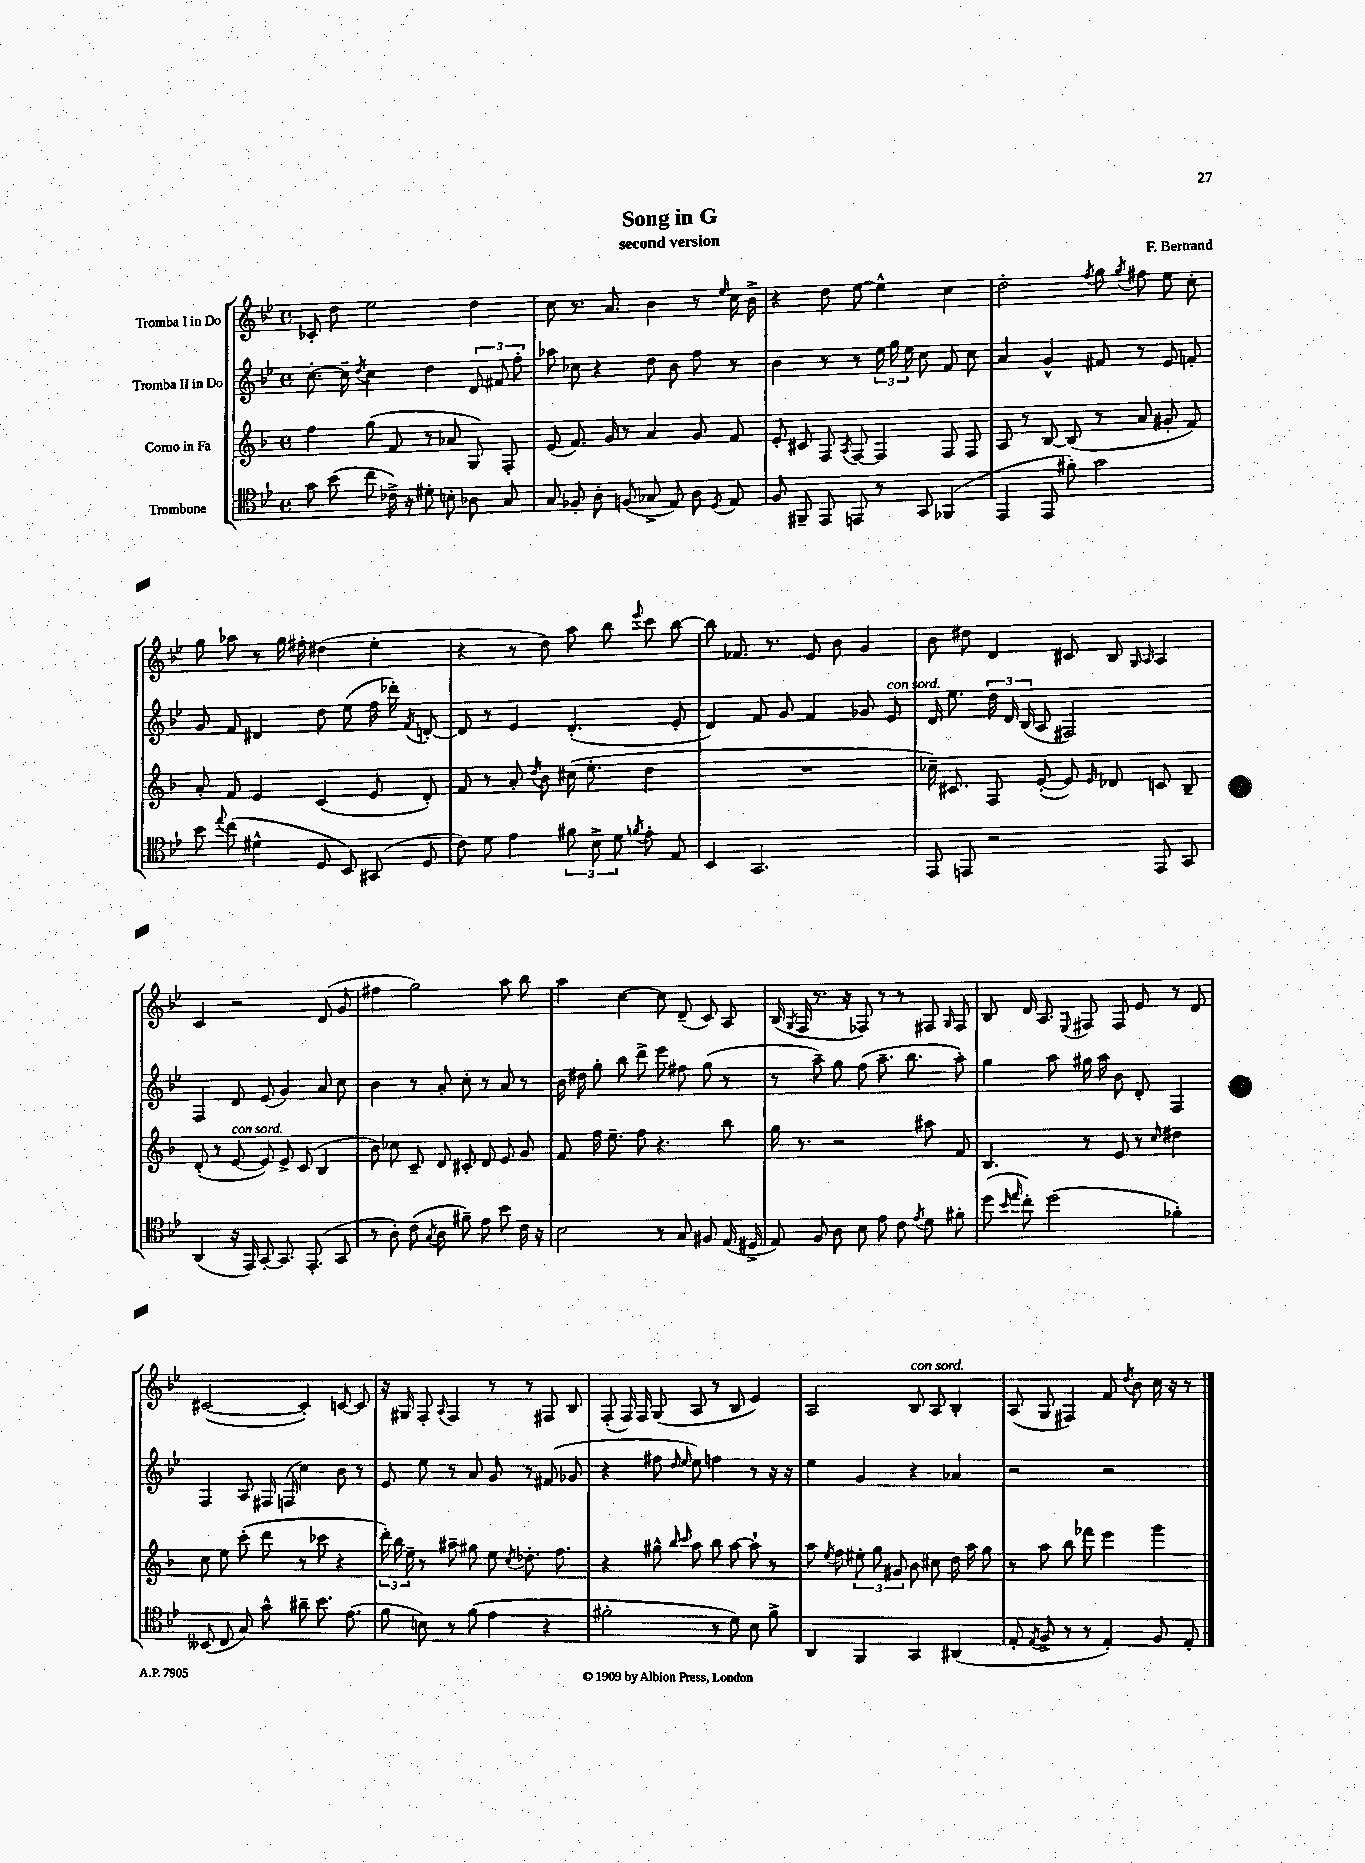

**kern	**kern	**kern	**kern
*part4	*part3	*part2	*part1
*staff4	*staff3	*staff2	*staff1
*I"Trombone	*I"Corno in Fa	*I"Tromba II in Do	*I"Tromba I in Do
*clefC4	*clefG2	*clefG2	*clefG2
*k[b-e-]	*k[b-]	*k[b-e-]	*k[b-e-]
*M4/4	*M4/4	*M4/4	*M4/4
*met(c)	*met(c)	*met(c)	*met(c)
=1	=1	=1	=1
8g\	4ff\	[8.cc'\	8c-X'/
(8b-\	.	.	8dd\
.	.	16cc~\]	.
.	.	8qdd/	.
8cc\	(8gg\	4cc\	2ee-\
16c-X^\)	8f/	.	.
16r	.	.	.
8d#X'\	8r	4dd\	.
8Bn'\	8a-X/	.	.
8A-X\	8G/)	12d/	4dd\
.	.	12f#X/	.
8G/	8F'/	.	.
.	.	12ff'\	.
=2	=2	=2	=2
8G/	(8e/	8aa-X\	8cc\
8F-X'/	8.f/)	8cc-X\	8.r
8A'\	.	4r	.
.	16g/	.	8.a/
(8Fn/	8r	.	.
8G-X^/	4a/	8dd\	4b-\
8E-/)	.	8b-\	.
8A\	8g/	8ff\	8r
8qD/	.	.	16qqee-/
8E-/	8f/	8r	16cc\
.	.	.	16b-^\
=3	=3	=3	=3
8F/	8e'/	4b-\	4r
8FF#X~/	8c#X/	.	.
8EE-/	8F/	8r	8dd\
.	8qA/	.	.
8EEn/	[8F/	8r	[8ee-\
8r	4F/]	24ee-\	4ee-^^\]
.	.	24gg\	.
.	.	24ee-\	.
8GG/	.	8cc\	.
(4FF-X/	8F/	8f/	4cc\
.	8F/	8cc\	.
=4	=4	=4	=4
4EE-/	8A/	4a/	2dd'\
.	8r	.	.
8EE-/	[8B-/	4g^^/	.
8f#X'\)	(8B-/]	.	.
.	.	.	8qff/
2g\	8r	8f#X/	8gg\
.	.	.	8qgg/
.	8a/	8r	8ff#X\
.	8g#X'/	8e-/	8ee-\
.	8f/)	8fn'/	8cc'\
!!LO:LB:g=z
=5	=5	=5	=5
8b-\	8a'/	8g/	8gg\
8qqee-/	.	.	.
(8cc\	8f/	8f/	8aa-X\
4d#X^^\	4e/	4d#X/	8r
.	.	.	16gg\
.	.	.	16ff#X'\
8D/	(4c/	8dd\	(4dd#X\
8BB-/)	.	(8ee-\	.
(8GG#X/	8e/	16ff\	4ee-'\
.	.	16ddd-X'\)	.
.	.	8qf/	.
8D/	8d'/)	[8dn'/	.
=6	=6	=6	=6
8c\)	8f/	8d/]	4r
8d\	8r	8r	.
4e-\	8a'/	4e-/	8r
.	8qdd/	.	.
.	8b-\	.	8dd\)
12f#X\	(16cc#X\	(4.d'/	8aa\
.	8.ee'\	.	.
12B-^\	.	.	.
.	.	.	8bb-\
12d\	.	.	.
8qfn/	.	.	8qqeee-/
8e-'\	4dd\	.	8ccc\
8E-/	.	8e-'/	[8bb-\
=7	=7	=7	=7
4BB-/	1r	4d/)	8bb-\]
.	.	.	8.f-X/
2.GG/	.	8f/	.
.	.	.	8.r
.	.	8g/	.
.	.	4f/	8e-/
.	.	.	8b-\
.	.	8g-X/	4g/
!	!	!LO:TX:a:i:t=con sord.	!
.	.	8e-/	.
=8	=8	=8	=8
8EE-/	16cc-X~\)	16d/	8b-\
.	8.c#X/	8.ee-\	.
8EEn/	.	.	8dd#X\
2r	8F/	24dd\	4d/
.	.	24d/	.
.	.	(24B-/	.
.	([8e'/	8A/	.
.	8e/])	2F#X/)	8c#X/
.	16qqe/	.	.
.	8d-X/	.	8B-/
.	.	.	16qqG/
.	.	.	16qqA/
8EE/	8cn/	.	4A/
8GG/	8B-~/	.	.
!!LO:LB:g=z
=9	=9	=9	=9
(4AA/	(8d'/	4F/	4c/
.	8r	.	.
!	!LO:TX:a:i:t=con sord.	!	!
16r	[8e/	8d/	2r
16EE-/)	.	.	.
[8GG'/	8e/])	(8e-/	.
8.GG/]	8e^/	4g/)	.
.	(8c/	.	.
(8.EE-'/	.	.	.
.	4B-/	8a/	(8d/
8GG/	.	8cc\	8g/
=10	=10	=10	=10
8r	8b-\)	4b-\	4ff#X\
8A'\)	8cc-X\	.	.
(8c\	8c~/	8r	2gg\)
8qG/	.	.	.
8A\	8d/	8a'/	.
8f#X~\)	8c#X'/	8cc'\	.
8e-\	8d/	8r	.
8b-\	8e/	8a/	8aa\
16c\	8g/	8r	8bb-\
16r	.	.	.
=11	=11	=11	=11
2B-\	8f/	16b-\	4aa\
.	.	16dd#X\	.
.	16ff\	8gg'\	.
.	8.ee~\	.	.
.	.	8bb-\	[4cc\
.	8ff\	8ddd^\	.
8r	4.r	8eee-\	8cc\]
8G/	.	8ff#X\	(8d~/
8F#X/	.	(8gg\	8c/)
(16E-/	8bb-\	8r	8A/
16D#X^/	.	.	.
=12	=12	=12	=12
8E-/)	16gg\	8r	(16B-/
.	.	.	8qG/
.	8.r	.	16F/
8F/	.	8aa~\)	8.r
8A\	2r	8gg\	.
.	.	.	16r
8B-\	.	(8ff\	8F-X/)
8e-\	.	8.aa~\	8r
8c\	.	.	8r
.	.	8.bb-\	.
8qe-/	.	.	.
8d\	8aa#X\	.	8F#X/
.	.	.	16qqG/
8f#X'\	8f/	8aa'\)	8F#/
=13	=13	=13	=13
(8dd\	4.B-/	4gg\	8B-/
16qqb-/	.	.	.
16qqee-/	.	.	.
8cc'\)	.	.	16d/
.	.	.	8.A/
(2dd\	.	8aa\	.
.	.	.	8qqE-/
.	8r	16gg#X\	8F#X/
.	.	16aa\	.
.	8e/	8b-\	8F#/
.	8r	8d'/	8e-/
.	16qqcc/	.	.
4f-X'\)	4dd#X\	4F/	8r
.	.	.	8d/
!!LO:LB:g=z
=14	=14	=14	=14
(8BB--X/	8cc\	4F/	([2c#X/
8C/	8ee\	.	.
8G/)	(8ccc'\	8A/	.
8g^^\	8ddd\	16F#X/	.
.	.	(16Fn/	.
8a#X~\	8r	4cc\)	4c#'/])
8.b-\	8ccc-X\	.	.
.	4r	8b-\	[8cn/
(8.e-\	.	.	.
.	.	8r	8c/]
=15	=15	=15	=15
8f\	24ddd'\)	8e-/	16r
.	24bb-\	.	.
.	.	.	16G#X/
.	24ee~\	.	.
8Bn\)	8r	8ee-\	8F'/
.	.	.	8qqA/
8r	8aa#X~\	8r	4F/
(8f\	8gg#X\	8a/	.
4e-\	8ee\	8g/	8r
.	8qcc/	.	.
.	8.dd-X'\	8r	8r
4r	.	(8f#X/	8F#X/
.	8.ff\	.	.
.	.	8g-X/	8B-/
=16	=16	=16	=16
2f#X'\	4r	4r	(8F'/
.	.	.	16F/)
.	.	.	16F/
.	8gg#X^^\	8ff#X\	(8G/
.	16qqbb-/	16qqdd/	.
.	16qqccc/	16qqee-/	.
.	8aa\	8ee-\)	8A/
8r	8bb-\	4ffn\	8r
8d\)	[8aa\	.	8B-/
8B-\	8aa`\]	8r	4e-/)
8f#^\	8r	16r	.
.	.	16r	.
=17	=17	=17	=17
4AA/	8aa\	4ee-\	2A/
.	8qee/	.	.
.	8ff\	.	.
4FF/	12ee#X'\	4g/	.
.	12gg\	.	.
.	12g#X/	.	.
!	!	!	!LO:TX:a:i:t=con sord.
4GG/	8b-\	4r	8B-/
.	8cc#X\	.	8A/
(4AA#X/	16dd\	4a-X/	4B-'/
.	16aa\	.	.
.	8gg\	.	.
=18	=18	=18	=18
8E-'/	8r	2r	(8A/
8qE-/	.	.	.
8F^/	8aa\	.	8G/
8r	8bb-\	.	4F#X/)
8r	8fff-X\	.	.
4E-'/)	4eee\	2r	8f/
.	.	.	8qdd/
.	.	.	8b-\
8F/	4ggg\	.	16cc\
.	.	.	16r
8E-'/	.	.	8r
==	==	==	==
*-	*-	*-	*-
